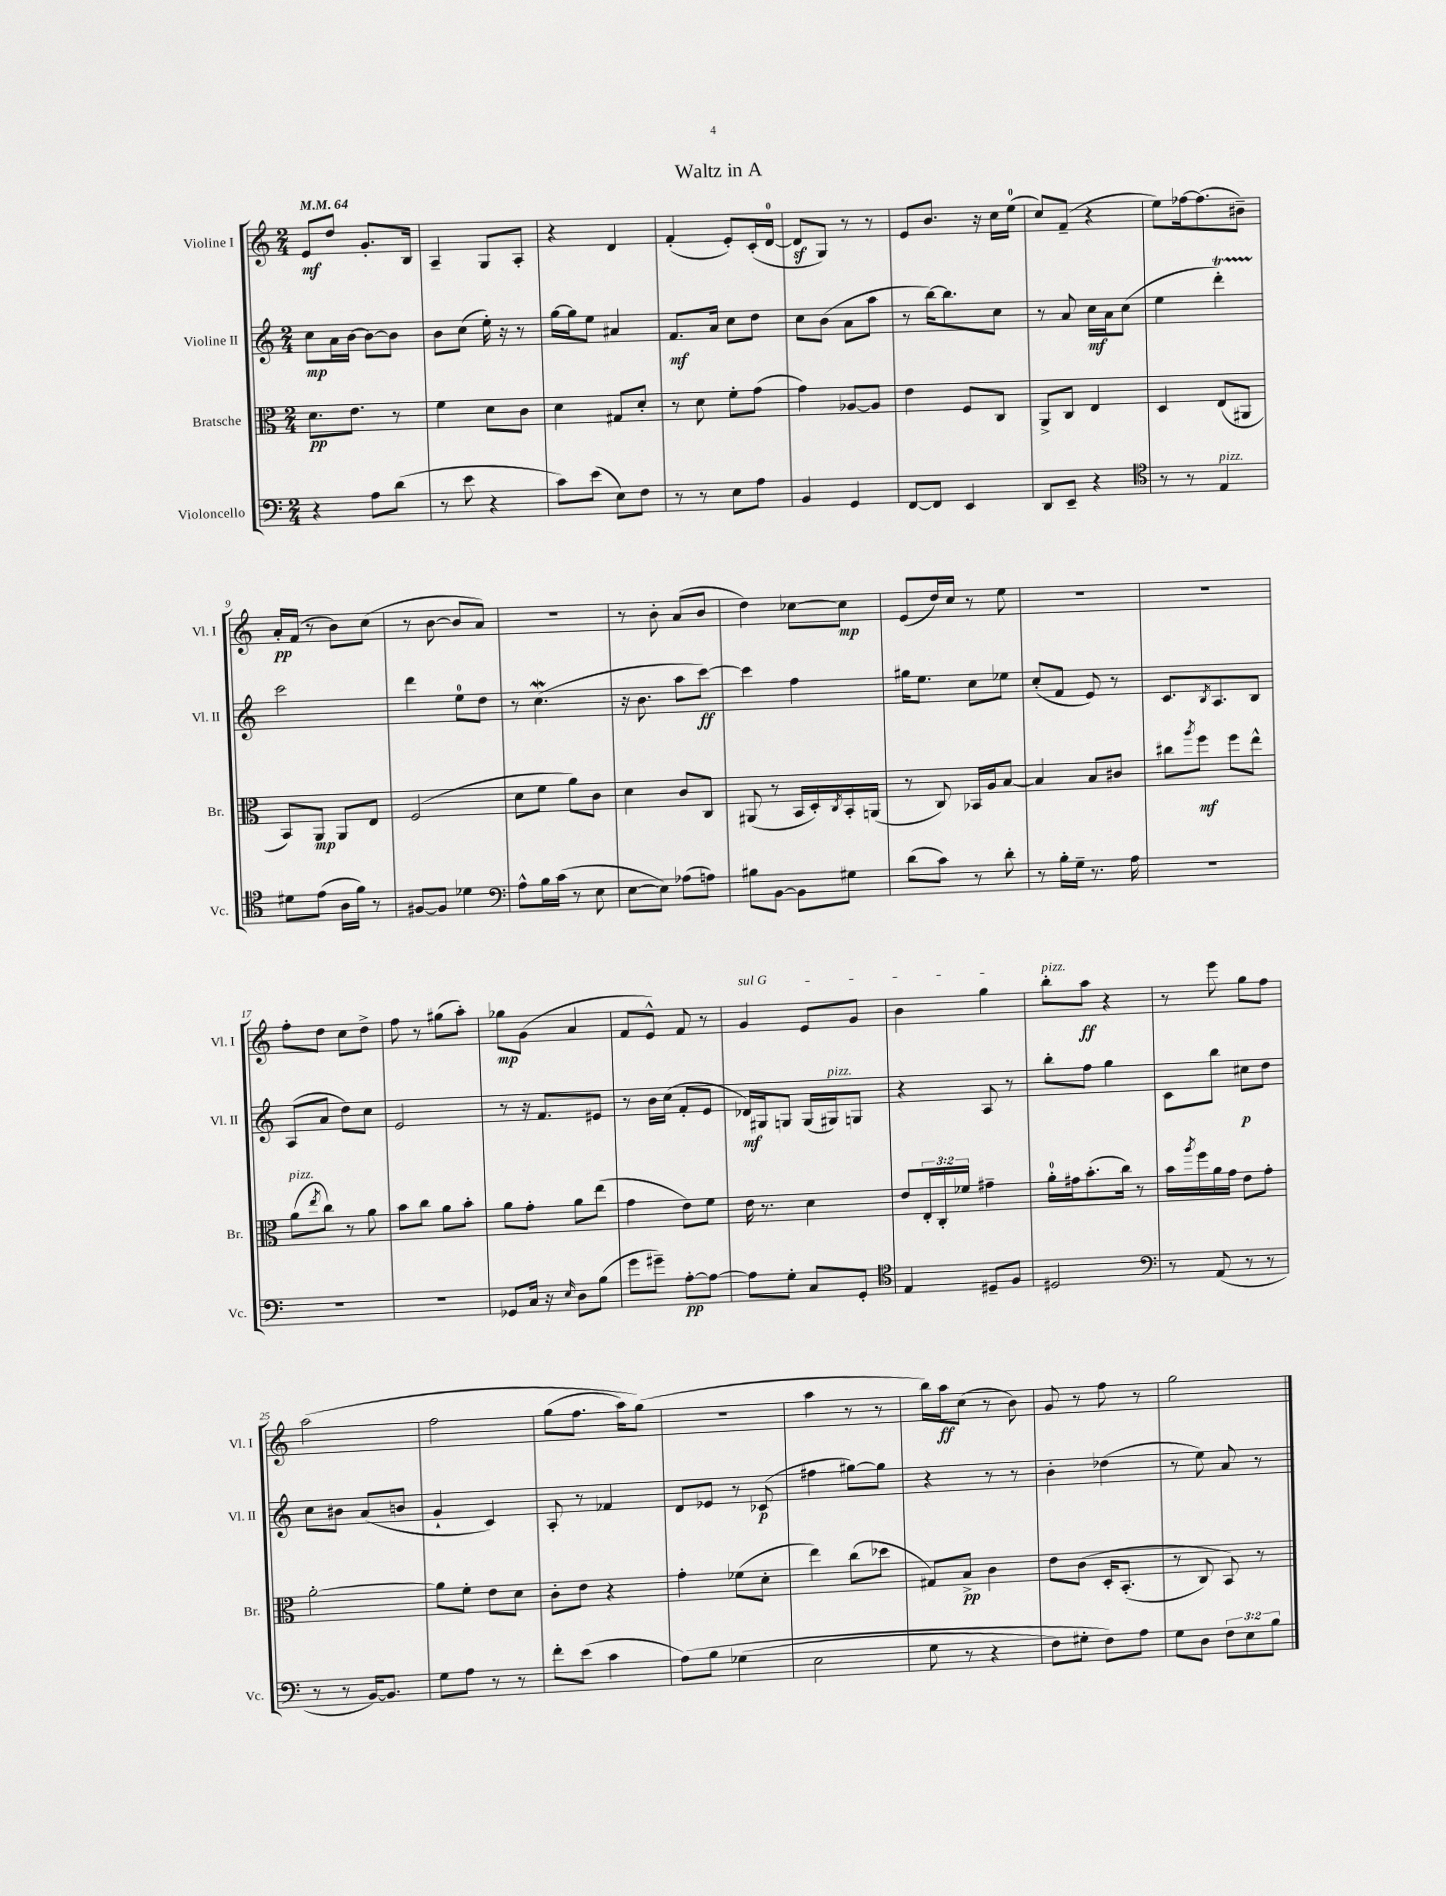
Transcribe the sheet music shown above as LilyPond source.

\header { title = "Waltz in A" }
<<
\new StaffGroup <<
\new Staff = "s0" \with { instrumentName = "Violine I" shortInstrumentName = "Vl. I" } {
    \clef treble \key c \major \numericTimeSignature \time 2/4 \tempo 4 = 64
    e'8\mf d''8 g'8.-. b16 |
    a4-- g8 a8-. |
    r4 d'4 |
    f'4-.( e'8-.) c'16-.( d'16-0~ |
    d'8\sf g8) r8 r8 |
    e'8 b'8. r16 c''16 e''16-0( |
    c''8) f'8--( r4 |
    e''8) fes''16~ fes''8.( bis'8--) |
    a'16-.\pp f'16( r8 b'8) c''8( |
    r8 b'8~ b'8 a'8) |
    r2 |
    r8 b'8-. a'8( b'8 |
    d''4) ces''8~ ces''8\mp |
    e'8( d''16) c''16 r8 e''8 |
    R2 |
    R2 |
    f''8-. d''8 c''8 d''8-> |
    f''8 r8 gis''8( a''8-.) |
    ges''8\mp g'8( a'4 |
    f'8 e'8-^) f'8 r8 |
    \once \override TextSpanner.bound-details.left.text = \markup { \italic "sul G" } g'4\startTextSpan e'8 g'8 |
    b'4 g''4\stopTextSpan |
    b''8-.^\markup { \italic "pizz." } a''8\ff r4 |
    r8 e'''8 g''8 f''8 |
    a''2\( |
    f''2 |
    g''8( f''8. a''16) g''8(\) |
    r2 |
    a''4 r8 r8 |
    b''16) a''16\ff c''8( r8 b'8) |
    g'8 r8 f''8 r8 |
    g''2 \bar "|." |
}
\new Staff = "s1" \with { instrumentName = "Violine II" shortInstrumentName = "Vl. II" } {
    \clef treble \key c \major \numericTimeSignature \time 2/4
    c''8\mp a'16 b'16~ b'8~ b'8 |
    b'8 c''8( e''16-.) r16 r8 |
    g''16~ g''16 e''8 ais'4 |
    f'8.\mf a'16 c''8 d''8 |
    c''8 b'8( a'8 a''8 |
    r8 b''16~) b''8. c''8 |
    r8 a'8 c''16\mf a'16 c''8( |
    e''4 d'''4-.\startTrillSpan) |
    c'''2\stopTrillSpan |
    d'''4 e''8-0 d''8 |
    r8 c''4.\mordent( |
    r16 b'8. a''8 c'''8~\ff) |
    c'''4 f''4 |
    gis''16 e''8. c''8 ees''8 |
    c''8-.( f'8 e'8) r8 |
    c'8. \acciaccatura { b8 } a8. b8 |
    a8( a'8 d''8) c''8 |
    e'2 |
    r8 r16 f'8. eis'8 |
    r8 b'16 c''16( f'8-. e'8 |
    des'16\mf) gis16 g8 g16( gis16^\markup { \italic "pizz." }) g8 |
    r4 a8 r8 |
    b''8-. f''8 g''4 |
    c'8 b''8 cis''8\p d''8 |
    c''8 bis'8 a'8( b'8 |
    g'4-! c'4) |
    a8-. r8 fes'4 |
    d'8 ees'8 r8 ces'8\p( |
    fis''4 gis''8~) gis''8 |
    r4 r8 r8 |
    b'4-. des''4( |
    r8 e''8) a'8 r8 \bar "|." |
}
\new Staff = "s2" \with { instrumentName = "Bratsche" shortInstrumentName = "Br." } {
    \clef alto \key c \major \numericTimeSignature \time 2/4 \override Staff.TupletNumber.text = #tuplet-number::calc-fraction-text
    d'8.\pp e'8. r8 |
    f'4 d'8 c'8 |
    d'4 gis8 d'8-. |
    r8 d'8 f'8-. g'8( |
    g'4) aes8~ aes8 |
    e'4 f8 c8 |
    a,8-> c8 e4 |
    d4 e8( ais,8 |
    b,8) a,8\mp a,8 e8 |
    f2( |
    d'8 f'8 a'8) c'8 |
    d'4 c'8 c8 |
    ais,8( r8 b,16 d16-.) \acciaccatura { c8 } b,16-. a,16( |
    r8 c8) bes,16 a16 b8~ |
    b4 b8 cis'8 |
    cis''8 \acciaccatura { a''8 } f''8\mf f''8 e''8-^ |
    a'8^\markup { \italic "pizz." }( \acciaccatura { e''8 } c''8) r8 a'8 |
    b'8 c''8 a'8 b'8-. |
    a'8 g'8-. a'8 e''8( |
    g'4 e'8) f'8 |
    e'16 r8. d'4 |
    e'8 \tuplet 3/2 { e16-. c16-. fes'16 } gis'4-- |
    a'16-0-. gis'16 b'8.-.( c''16) r8 |
    b'16 \acciaccatura { a''8 } f''16 a'16 g'16 e'8 g'8-. |
    a'2~-. |
    a'8 f'8-. e'8 d'8 |
    c'8-. e'8 r4 |
    g'4-. fes'8( d'8-. |
    e''4) c''8( des''8 |
    gis8) b8->\pp c'4 |
    e'8 c'8\( d16-. b,8.-.( |
    r8 c8) b,8\) r8 \bar "|." |
}
\new Staff = "s3" \with { instrumentName = "Violoncello" shortInstrumentName = "Vc." } {
    \clef bass \key c \major \numericTimeSignature \time 2/4 \override Staff.TupletNumber.text = #tuplet-number::calc-fraction-text
    r4 a8 d'8( |
    r8 e'8 r4 |
    c'8) e'8( e8) f8 |
    r8 r8 e8 a8 |
    b,4 g,4 |
    f,8~ f,8 e,4 |
    d,8 e,8-- r4 |
    \clef tenor r8 r8 e4^\markup { \italic "pizz." } |
    dis'8 e'8( a16 f'16) r8 |
    fis8~ fis8 des'4 |
    \clef bass a8-^ b16 c'16( r8 e8 |
    e8~ e8) aes8( a8) |
    bis8 b,8~ b,8 gis8 |
    d'8( c'8) r8 d'8-. |
    r8 b16-. g16-- r8. a16 |
    R2 |
    R2 |
    R2 |
    ges,8 c16 r16 \grace { e16 } d8 b8( |
    g'8 gis'8--) a8~-.\pp a8~ |
    a8 g8-. c8 g,8-. |
    \clef tenor e4 dis8-- f8 |
    dis2 |
    \clef bass r8 a,8( r8 r8 |
    r8 r8 b,16~) b,8. |
    g8 a8 r8 r8 |
    f'8-. e'8( c'4 |
    a8)\( b8 ges4( |
    e2 |
    g8 r8 r4 |
    f8) gis8-. f8\) a8 |
    g8 d8 \tuplet 3/2 { f8 e8 b8 } \bar "|." |
}
>>
>>
